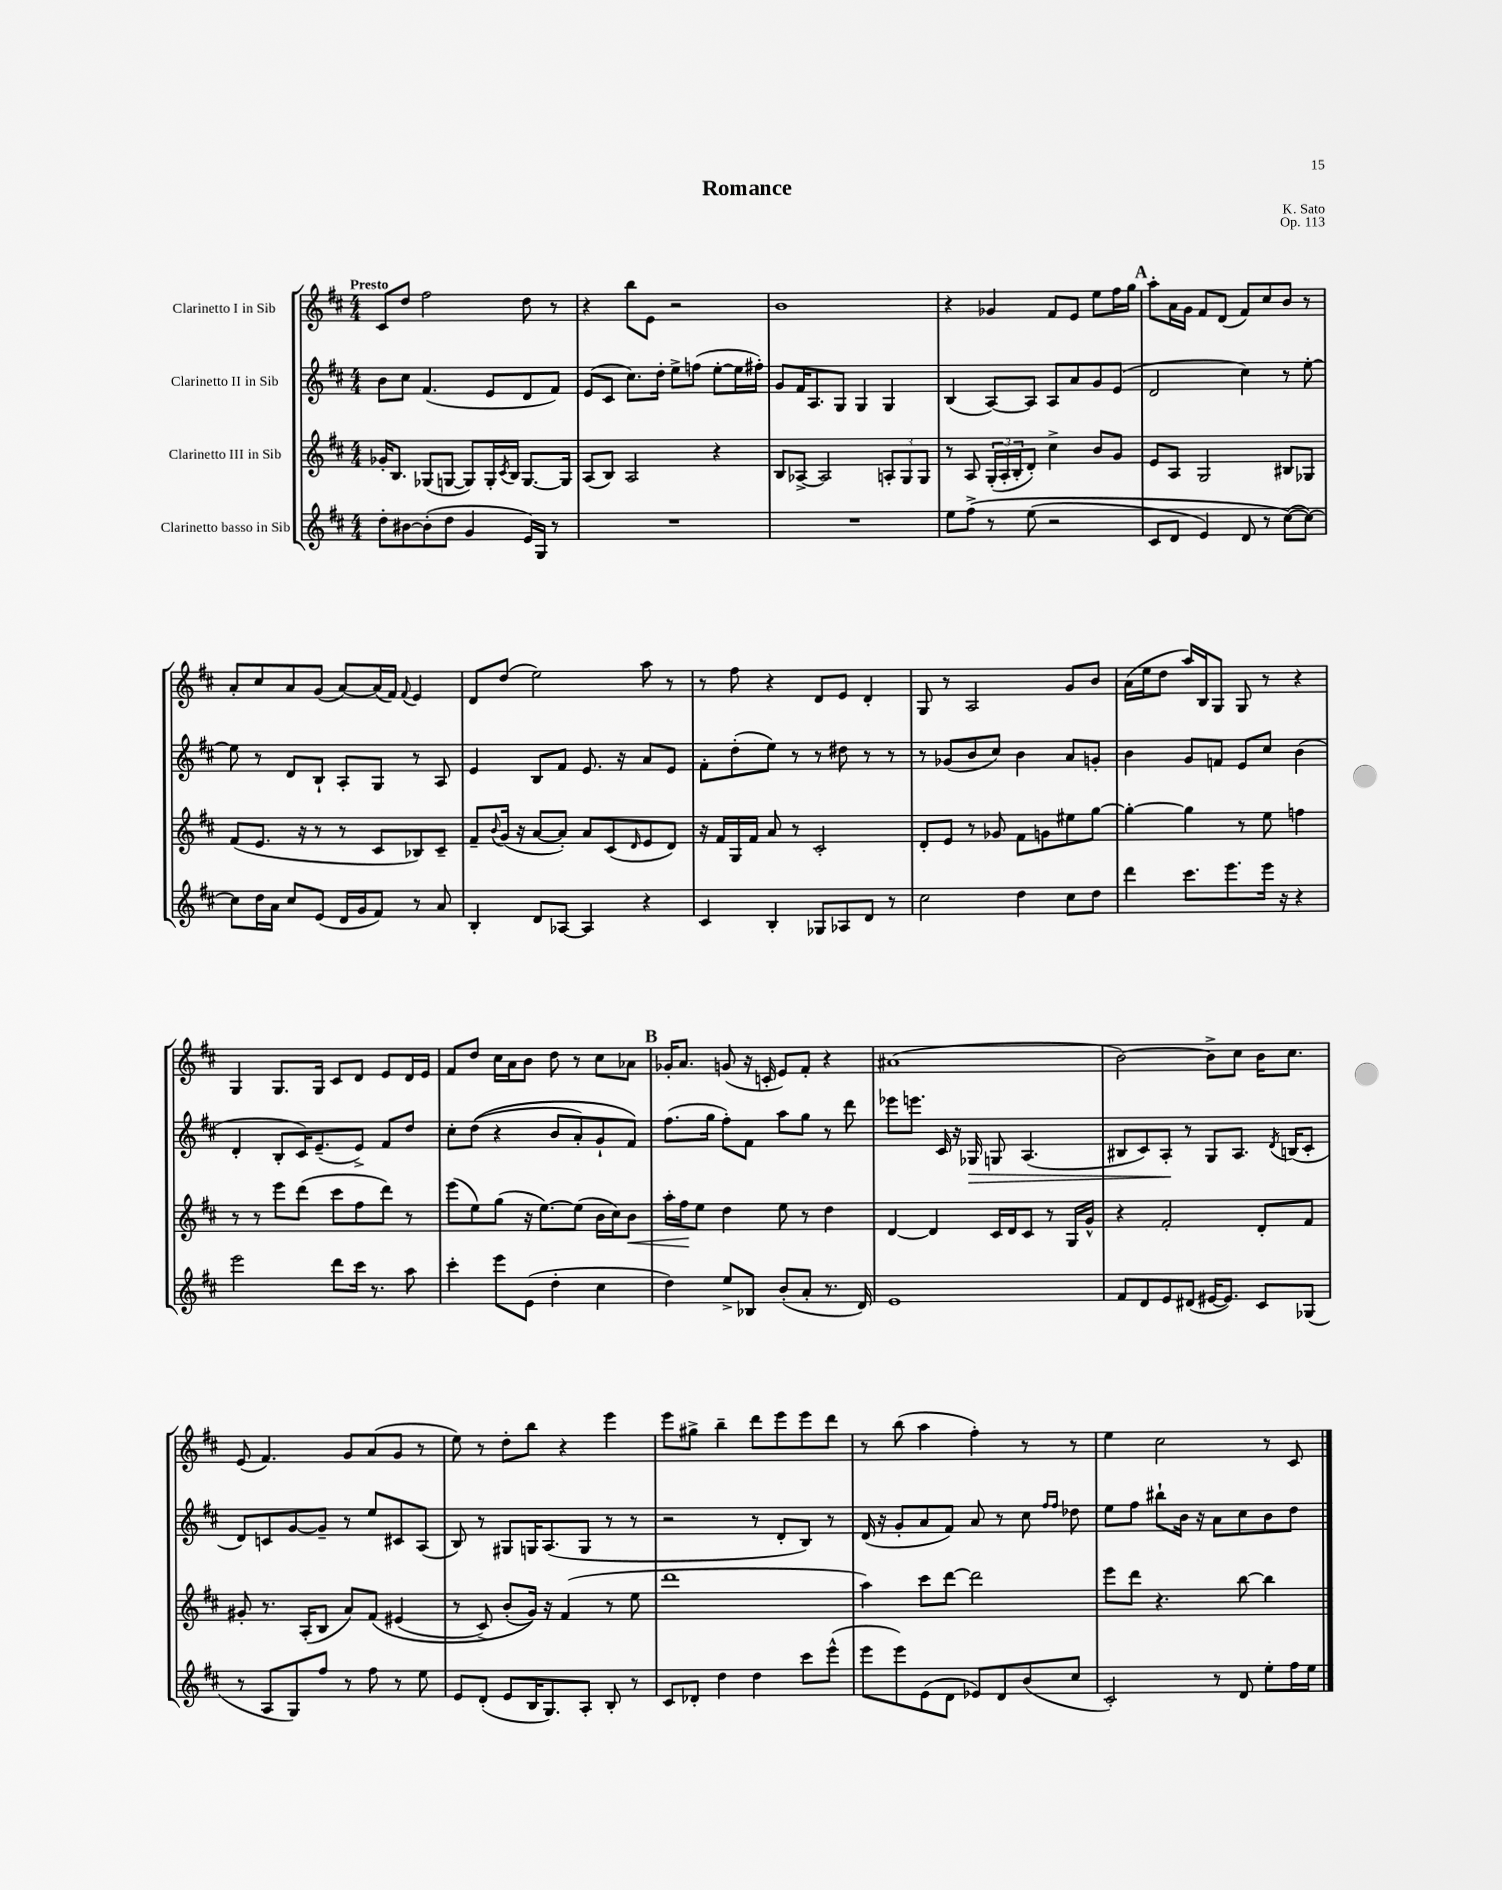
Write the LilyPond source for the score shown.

\header { title = "Romance" composer = "K. Sato" opus = "Op. 113" }
<<
\new StaffGroup <<
\new Staff = "s0" \with { instrumentName = "Clarinetto I in Sib" } {
    \clef treble \key d \major \numericTimeSignature \time 4/4 \tempo "Presto"
    cis'8 d''8 fis''2 d''8 r8 |
    r4 b''8 e'8 r2 |
    b'1 |
    r4 ges'4 fis'8 e'8 e''8 fis''16 g''16 |
    \mark \markup { \bold "A" } a''8-. a'16 g'16 fis'8 d'8( fis'8) cis''8 b'8 r8 |
    a'8-. cis''8 a'8 g'8( a'8~) a'16( fis'16) \appoggiatura { fis'8 } e'4 |
    d'8 d''8( e''2) a''8 r8 |
    r8 fis''8 r4 d'8 e'8 d'4-. |
    g8 r8 a2 g'8 b'8 |
    a'16( e''16 d''8 a''16) b16 g8 g8 r8 r4 |
    g4 g8. g16 cis'8 d'8 e'8 d'16 e'16 |
    fis'8 d''8 cis''16 a'16 b'8 d''8 r8 cis''8 aes'8 |
    \mark \markup { \bold "B" } ges'16-. a'8. g'8( r16 c'16-. e'8) fis'8-. r4 |
    ais'1( |
    b'2~) b'8-> cis''8 b'16 cis''8. |
    e'8( fis'4.) g'8 a'8( g'8 r8 |
    e''8) r8 d''8-. b''8 r4 e'''4 |
    e'''8 gis''8-> b''4-- d'''8 e'''8 e'''8 d'''8 |
    r8 b''8( a''4 fis''4-.) r8 r8 |
    e''4 cis''2 r8 cis'8 \bar "|." |
}
\new Staff = "s1" \with { instrumentName = "Clarinetto II in Sib" } {
    \clef treble \key d \major \numericTimeSignature \time 4/4
    b'8 cis''8 fis'4.( e'8 d'8 fis'8) |
    e'8( cis'8 cis''8.) d''16-. e''8-> f''8( e''8~-. e''16 fis''16-.) |
    g'8 fis'16 a8. g8 g4 g4 |
    b4( a8~) a8 a8 a'8 g'8 e'8( |
    \mark \markup { \bold "A" } d'2 cis''4) r8 e''8~-. |
    e''8 r8 d'8 b8-! a8-. g8 r8 a8 |
    e'4 b8 fis'8 e'8. r16 a'8 e'8 |
    fis'8-. d''8-.( e''8) r8 r8 dis''8 r8 r8 |
    r8 ges'8( b'8 cis''8) b'4 a'8 g'8-. |
    b'4 g'8 f'8 e'8 cis''8 b'4( |
    d'4-. b8-. cis'16) e'8.--( e'8->) fis'8 d''8 |
    cis''8-. d''8(\( r4 b'8 a'8-.) g'8-! fis'8\) |
    \mark \markup { \bold "B" } fis''8.( g''16 fis''8-.) fis'8 a''8 g''8 r8 d'''8 |
    ees'''8 e'''8. cis'16 r16 ges16\> g8 a4.( |
    bis8 cis'8) a8-.\! r8 g8 a8. \acciaccatura { d'8 } b16( cis'8-. |
    d'8) c'8 g'8~ g'8-- r8 e''8 cis'8 a8( |
    b8) r8 gis8 g16 a8.( g8 r8 r8 |
    r2 r8 d'8-. b8) r8 |
    d'16( r16 g'8-. a'8 fis'8) a'8 r8 cis''8 \grace { fis''16 fis''16 } des''8 |
    e''8 fis''8 bis''8-! b'16 r16 a'8 cis''8 b'8 d''8 \bar "|." |
}
\new Staff = "s2" \with { instrumentName = "Clarinetto III in Sib" } {
    \clef treble \key d \major \numericTimeSignature \time 4/4
    ges'16-. b8. ges8( g8~ g8) g16-. \acciaccatura { cis'8 } b16 g8.~ g16 |
    a8( b8) a2 r4 |
    b8 aes8~-> aes2 \tuplet 3/2 { a8-. g8 g8 } |
    r8 a8 \tuplet 3/2 { g16-.( a16-. b16-. } d'8-.) cis''4-> b'8 g'8 |
    \mark \markup { \bold "A" } e'8 a8 g2 bis8 ges8 |
    fis'8( e'8. r16 r8 r8 cis'8 bes8) cis'8-- |
    fis'8-- \appoggiatura { b'8 } g'16( r16 a'8~ a'8-.) a'8 cis'8( \grace { d'16 } e'8 d'8) |
    r16 fis'16 g16 fis'16 a'8 r8 cis'2-. |
    d'8-. e'8 r8 ges'8 fis'8 g'8 eis''8 g''8~ |
    g''4~-. g''4 r8 e''8 f''4 |
    r8 r8 e'''8 d'''8( cis'''8 fis''8 d'''8) r8 |
    e'''8( e''8) g''8( r16 e''8.~) e''8( b'16 cis''16) b'8\< |
    \mark \markup { \bold "B" } a''16-. fis''16\! e''8 d''4 e''8 r8 d''4 |
    d'4~ d'4 cis'16 d'16 cis'8 r8 g16 g'16-^ |
    r4 fis'2-. d'8-. fis'8 |
    gis'8-. r8. a16-.( b8 a'8) fis'8\( eis'4( |
    r8 cis'8->) b'8-.( g'16)\) r16 fis'4( r8 e''8 |
    d'''1 |
    a''4) cis'''8 d'''8~ d'''2 |
    e'''8 d'''8 r4. b''8~ b''4 \bar "|." |
}
\new Staff = "s3" \with { instrumentName = "Clarinetto basso in Sib" } {
    \clef treble \key d \major \numericTimeSignature \time 4/4
    d''8-. bis'8~ bis'8-.( d''8 g'4 e'16) g16 r8 |
    R1 |
    R1 |
    e''8 fis''8->\( r8 e''8( r2 |
    \mark \markup { \bold "A" } cis'8 d'8 e'4) d'8 r8 cis''8~(\) cis''8~) |
    cis''8 d''16 a'16 cis''8 e'8( d'16 g'16 fis'8) r8 a'8 |
    b4-. d'8 aes8~ aes4 r4 |
    cis'4 b4-. ges8 aes8 d'8 r8 |
    cis''2 d''4 cis''8 d''8 |
    d'''4 cis'''8. e'''8. e'''16 r16 r4 |
    e'''2 d'''8 cis'''16 r8. a''8 |
    cis'''4-. e'''8 e'8( d''4-. cis''4 |
    \mark \markup { \bold "B" } d''4) e''8-> bes8 b'8-.( a'8-. r8. d'16) |
    e'1 |
    fis'8 d'8 e'8 dis'8( eis'16~ eis'8.) cis'8 ges8( |
    r8 a8 g8) fis''8 r8 fis''8 r8 e''8 |
    e'8 d'8-.( e'8 b16 g8.) a8-. b8-. r8 |
    cis'8 des'8-. d''4 d''4 cis'''8 e'''8-^( |
    e'''8 e'''8) e'8( d'8 ees'8) d'8 b'8( cis''8 |
    cis'2-.) r8 d'8 e''8-. fis''16 e''16 \bar "|." |
}
>>
>>
\layout { \context { \Score \remove "Bar_number_engraver" } }
